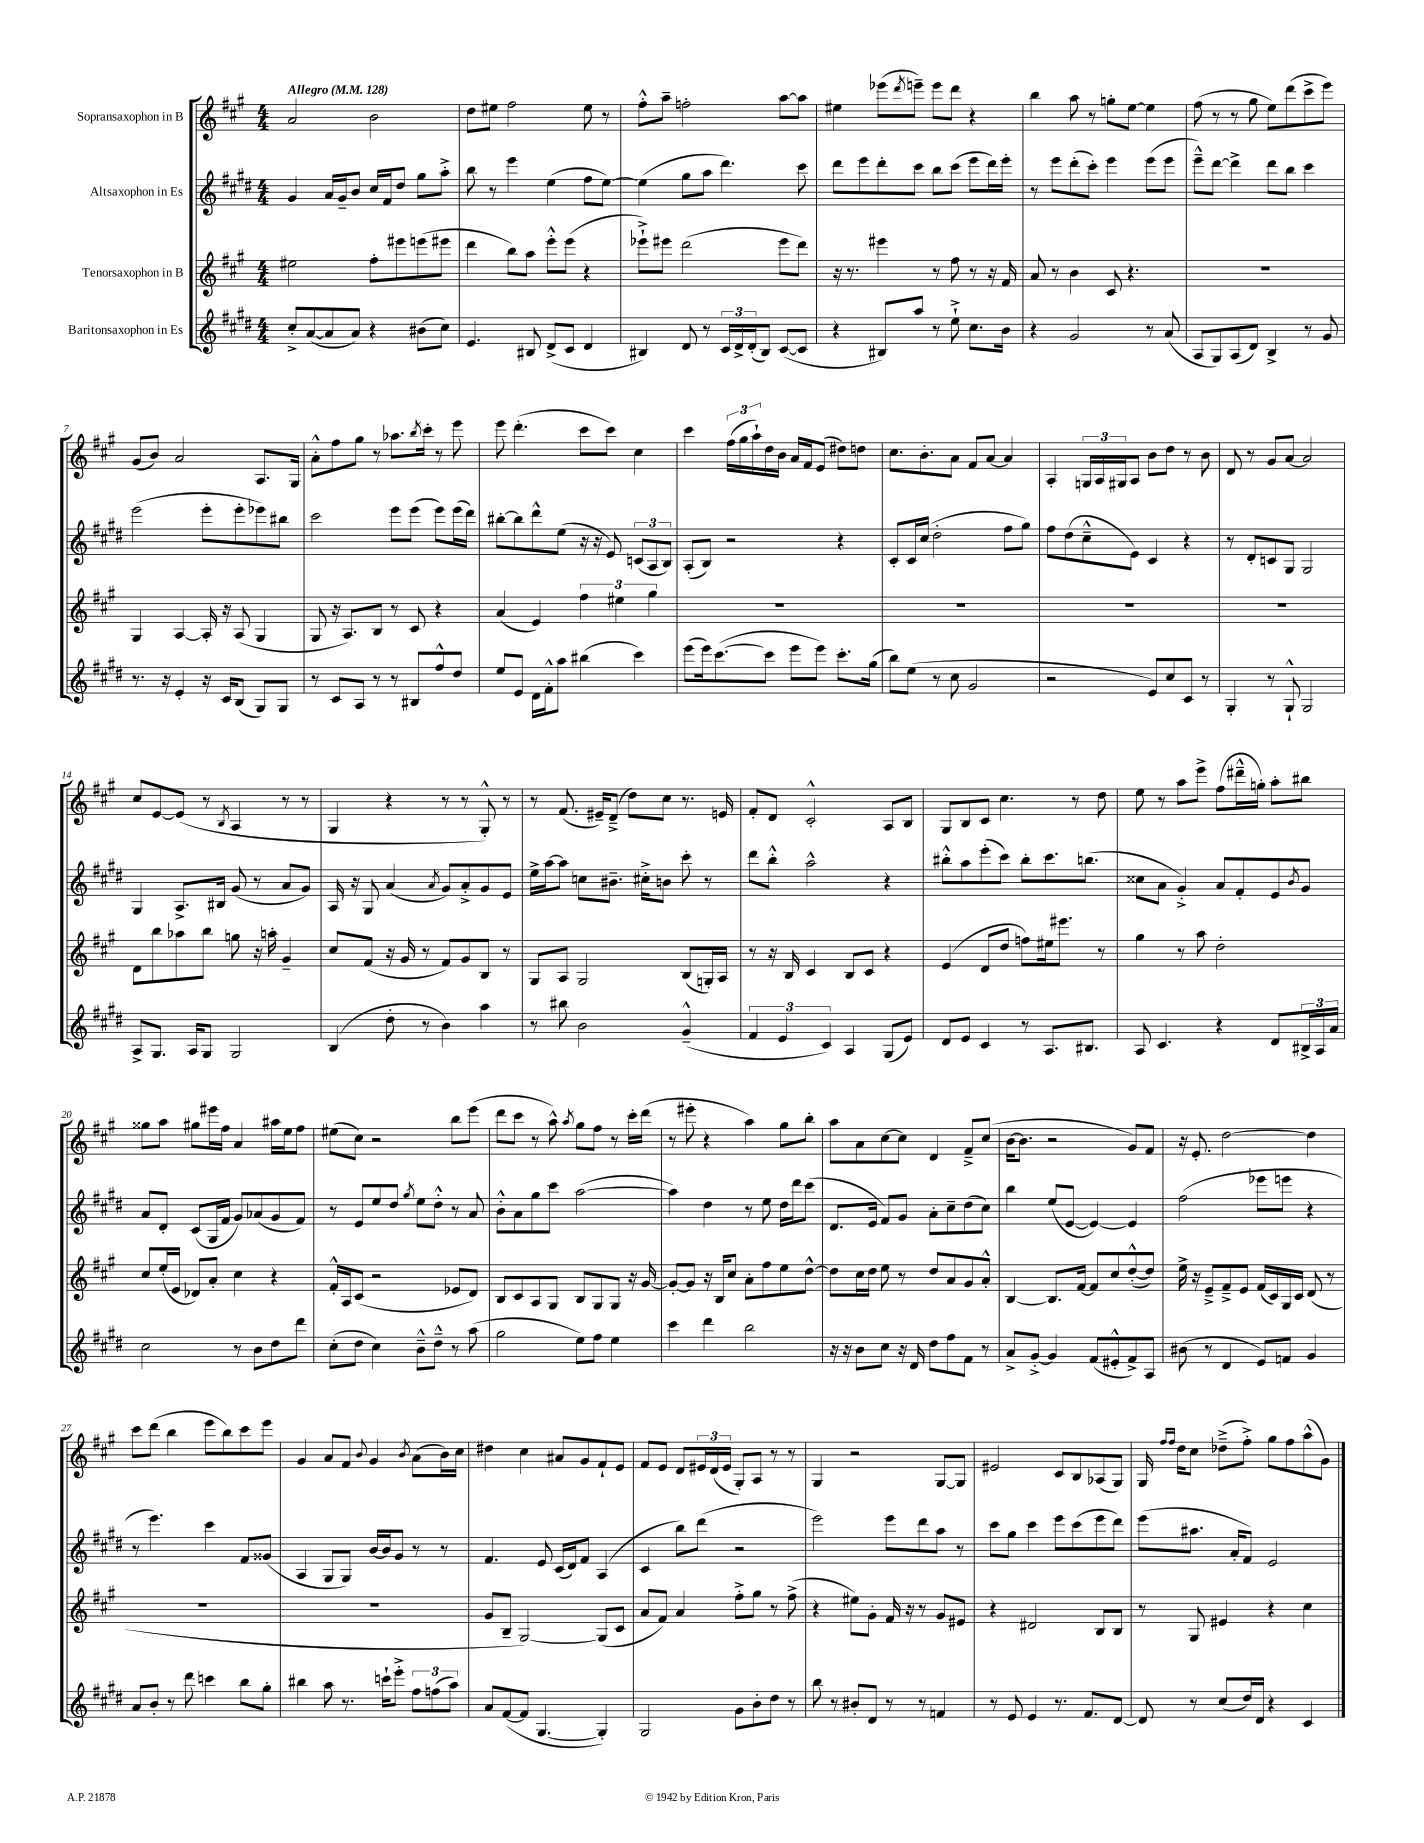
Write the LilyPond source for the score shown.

<<
\new StaffGroup <<
\new Staff = "s0" \with { instrumentName = "Sopransaxophon in B" } {
    \clef treble \key a \major \numericTimeSignature \time 4/4 \tempo "Allegro" 4 = 128
    a'2 b'2 |
    d''8 eis''8 fis''2 eis''8 r8 |
    fis''8-.-^ a''8-- f''2-. a''8~ a''8 |
    eis''4 ees'''8( \acciaccatura { d'''8 } e'''8--) e'''8 d'''8 r4 |
    b''4 a''8 r8 g''8-. e''8~ e''4 |
    fis''8( r8 r8 gis''8 e''8) d'''8( cis'''8-> e'''8) |
    gis'8( b'8) a'2 a8. gis16 |
    a'8-.-^ fis''8 gis''8 r8 aes''8. \acciaccatura { b''8 } cis'''16-. r8 e'''8 |
    e'''8 d'''4.-.( cis'''8 cis'''8) cis''4 |
    cis'''4 \tuplet 3/2 { fis''16( gis''16 a''16-!) } d''16 b'16 a'16 fis'16 e'8( dis''8) d''8 |
    cis''8. b'8.-. a'8 fis'8 a'8~ a'4 |
    a4-. \tuplet 3/2 { g16 a16 gis16 } a8 b'8 d''8 r8 b'8 |
    d'8 r8 gis'8 a'8~ a'2 |
    cis''8 e'8~ e'8( r8 \acciaccatura { b8 } a4 r8 r8 |
    gis4 r4 r8 r8 gis8-.-^) r8 |
    r8 fis'8.( eis'16--) d'8--->( d''8) cis''8 r8. e'16 |
    fis'8-. d'8 cis'2-.-^ a8 b8 |
    gis8 b8 cis'8 cis''4. r8 d''8 |
    e''8 r8 a''8 e'''8-> fis''8( dis'''16---^ g''16-.) a''8-. bis''8 |
    gisis''8 a''8 gis''8 eis'''16 fis''16 a'4 ais''16 e''16 fis''8 |
    eis''8( cis''8) r2 b''8 e'''8( |
    d'''8 cis'''8 r8 a''8-^) \acciaccatura { a''8 } gis''8 fis''8 r8 cis'''16-. d'''16( |
    r8 eis'''8-. r4 a''4) gis''8 b''8-. |
    a''8 a'8 cis''8~ cis''8 d'4 fis'8---> cis''8( |
    b'16~ b'8. r2 gis'8) fis'8 |
    r16 e'8.-. d''2~ d''4 |
    cis'''8 d'''8( b''4 e'''8 b''8) cis'''8 e'''8 |
    gis'4 a'8 fis'8 \appoggiatura { b'8 } gis'4 \acciaccatura { b'8 } a'8( b'16) cis''16 |
    dis''4 cis''4 ais'8 gis'8 fis'8-! e'8 |
    fis'8 e'8 d'8 \tuplet 3/2 { eis'16 d'16( eis'16 } gis8-.) a8 r8 r8 |
    gis4 r2 gis8~ gis8 |
    eis'2 cis'8 b8 aes8( gis8) |
    gis16 \grace { fis''16 fis''16 } d''16 cis''8 des''8--->( fis''8-.->) gis''8 fis''8 a''8-^( gis'8) \bar "|." |
}
\new Staff = "s1" \with { instrumentName = "Altsaxophon in Es" } {
    \clef treble \key e \major \numericTimeSignature \time 4/4
    gis'4 a'16 gis'16-- b'8 cis''16 fis'16 dis''8 gis''8 a''8-.-> |
    b''8 r8 e'''4 e''4( fis''8 e''8~) |
    e''4( gis''8 a''8 dis'''4.) cis'''8 |
    dis'''8 e'''8 dis'''8-. cis'''8 b''8 cis'''8( e'''8 dis'''16) e'''16-. |
    r8 e'''8 dis'''8-.( cis'''8-.) e'''4 e'''8( e'''8 |
    e'''8---^) dis'''8~ dis'''4-> dis'''8 b''8 cis'''4 |
    e'''2( e'''8-. e'''8-. ees'''8) bis''8 |
    cis'''2 e'''8 e'''8( e'''8) e'''16( dis'''16) |
    bis''8~-. bis''8 dis'''8-^ e''8( r16 r16 e'8) \tuplet 3/2 { c'8( a8 b8) } |
    a8-.( b8) r2 r4 |
    cis'8-. cis'16 cis''16( dis''2-. fis''8 gis''8) |
    fis''8 dis''8( cis''8---^ e'8) cis'4 r4 |
    r8 dis'8-. c'8 gis8 gis2 |
    gis4 a8.-> bis16 gis'8( r8 a'8 gis'8) |
    a16 r16 gis8 a'4( \acciaccatura { a'8 } gis'8) a'8-.-> gis'8 e'8 |
    e''16-> a''16~ a''8 c''8 bis'8.-- cis''16-.-> b'8 cis'''8-. r8 |
    dis'''8 b''8-.-^ a''2-^ r4 |
    bis''8-.-^ a''8 e'''8-.( cis'''8) bis''8-. cis'''8. b''8.( |
    cisis''8 a'8 gis'4-.->) a'8 fis'8-. e'8 \acciaccatura { b'8 } gis'8 |
    a'8 dis'8-. cis'8( gis16 fis'16 gis'8) aes'8( gis'8 fis'8) |
    r8 e'8 e''8 dis''8 \acciaccatura { gis''8 } e''8 dis''8-.-^ r8 a'8 |
    b'8-.-^ a'8 gis''8 cis'''8 a''2~( |
    a''4) dis''4 r8 e''8 dis''16 dis'''16 cis'''8( |
    dis'8. e'16 fis'8) gis'8 a'8-. cis''8-- dis''8( cis''8) |
    b''4 e''8( e'8~ e'4~) e'4 |
    fis''2( ees'''8 e'''8 r4 |
    r8 e'''4.) cis'''4 fis'8 gisis'8( |
    a4 gis8 gis8) b'16~ b'16 gis'8 r8 r8 |
    fis'4. e'8 cis'16( dis'16) fis'8 a4( |
    cis'4 b''8) dis'''8( r2 |
    e'''2) e'''8 dis'''8 a''8 r8 |
    cis'''8 gis''8 cis'''4 e'''8 cis'''8( e'''8 dis'''8) |
    e'''8( ais''8. a'16-. fis'8) e'2 \bar "|." |
}
\new Staff = "s2" \with { instrumentName = "Tenorsaxophon in B" } {
    \clef treble \key a \major \numericTimeSignature \time 4/4
    eis''2 fis''8-. eis'''8 e'''8( eis'''8 |
    d'''4 b''8) a''8 e'''8-.-^ e'''8( r4 |
    ees'''8-!->) eis'''8 d'''2( eis'''8 d'''8) |
    r16 r8. eis'''4 r8 fis''8 r8 r16 fis'16 |
    a'8 r8 b'4 cis'8 r4. |
    r1 |
    gis4 a4~ a16-. r16 a8( gis4 |
    gis8 r16 a8.) b8 r8 cis'8 r4 |
    a'4( e'4) \tuplet 3/2 { fis''4 eis''4 gis''4 } |
    R1 |
    R1 |
    R1 |
    R1 |
    d'8 b''8 aes''8 b''8 g''8 r16 a''16-. gis'4-- |
    cis''8 fis'8( r16 gis'16 r8 fis'8) gis'8 b8 r8 |
    gis8 a8 gis2 b8( g16-.) a16 |
    r8 r16 b16 cis'4 b8 cis'8 r4 |
    e'4( d'8 d''8 f''8) eis''16 eis'''8. r8 |
    gis''4 r8 a''8 d''2-. |
    cis''8 e''16-.( e'16 des'8) a'8-. cis''4 r4 |
    fis'16-.-^ a16 cis'8( r2 ees'8 d'8) |
    b8 cis'8 a8 gis8 b8 gis8 gis8 r16 gis'16~ |
    gis'8~-. gis'8 r16 b16 cis''8 a'8-. fis''8 e''8 d''8~-^ |
    d''8 cis''16 d''16 e''8 r8 d''8 a'8 gis'8 a'8-.-^ |
    b4~ b8. fis'16~ fis'8 cis''8 d''8~-.-^( d''8) |
    e''16-> r16 e'8---> fis'8---> e'8 fis'16( cis'16) gis16 cis'16 d'8( r8 |
    r1 |
    R1 |
    gis'8 b8-- gis2~) gis8( cis'8 |
    a'8 fis'8) a'4 fis''8-.-> gis''8 r8 fis''8->( |
    r4 eis''8) gis'8-. fis'16 r16 r8 gis'8 eis'8 |
    r4 dis'2 b8 b8 |
    r8 gis8 eis'4 r4 cis''4 \bar "|." |
}
\new Staff = "s3" \with { instrumentName = "Baritonsaxophon in Es" } {
    \clef treble \key e \major \numericTimeSignature \time 4/4
    cis''8-.-> a'8~( a'8 a'8) r4 bis'8( cis''8) |
    e'4. bis8 dis'8->( cis'8 dis'4 |
    bis4) dis'8 r8 \tuplet 3/2 { cis'16 dis'16-> dis'16-.( } bis8) cis'8~( cis'8 |
    r4 bis8) a''8 r8 e''8-!-> cis''8. b'16 |
    r4 gis'2 r8 a'8( |
    a8 gis8) a8( dis'8) b4-> r8 gis'8 |
    r8. r16 e'4-. r16 cis'16 b8( gis8) gis8 |
    r8 cis'8 a8 r8 r8 bis8 fis''8-^ dis''8 |
    e''8 e'8 dis'16 fis'16-.-^ a''8 bis''4( cis'''4) |
    e'''8( e'''16) cis'''8.~( cis'''8 e'''8 e'''8) cis'''8.-. gis''16( |
    b''8) e''8( r8 cis''8 gis'2 |
    r2 e'8) cis''8 cis'8 r8 |
    gis4-. r8 gis8-!-^ gis2 |
    a8-> gis8. a16 gis8 gis2 |
    b4( dis''8-. r8 b'4) a''4 |
    r8 bis''8 b'2 gis'4---^( |
    \tuplet 3/2 { fis'4 e'4 cis'4) } a4 gis8( e'8) |
    dis'8 e'8 cis'4 r8 a8. bis8. |
    a8 cis'4. r4 dis'8 \tuplet 3/2 { bis16-> a16 a'16 } |
    cis''2 r8 b'8 dis''8 dis'''8 |
    cis''8-.( dis''8 cis''4) b'8---^ dis''8---^ r8 a''8( |
    gis''2 e''8) fis''8 e''4 |
    cis'''4 dis'''4 b''2 |
    r16 r16 b'8 cis''8 r16 dis'16 dis''8 fis''8 fis'8 r8 |
    a'8-> gis'8~-.-> gis'4 fis'8( eis'8-.-^ fis'8->) a8 |
    bis'8( r8 dis'4 e'8) f'8 gis'4 |
    a'8 b'8-. r8 dis'''8 c'''4 b''8 gis''8-. |
    bis''4 a''8 r8. c'''16-! e'''8-.-> \tuplet 3/2 { fis''8 f''8( a''8) } |
    a'8 fis'8~( fis'8 gis4.~ gis4-.) |
    gis2 gis'8 b'8-. dis''8 r8 |
    b''8 r8 bis'8-. dis'8 r8 r8 f'4 |
    r8 e'8 e'4 r8. fis'8. dis'8~ |
    dis'8 r8 cis''8( dis''16) dis'16 r4 cis'4 \bar "|." |
}
>>
>>
